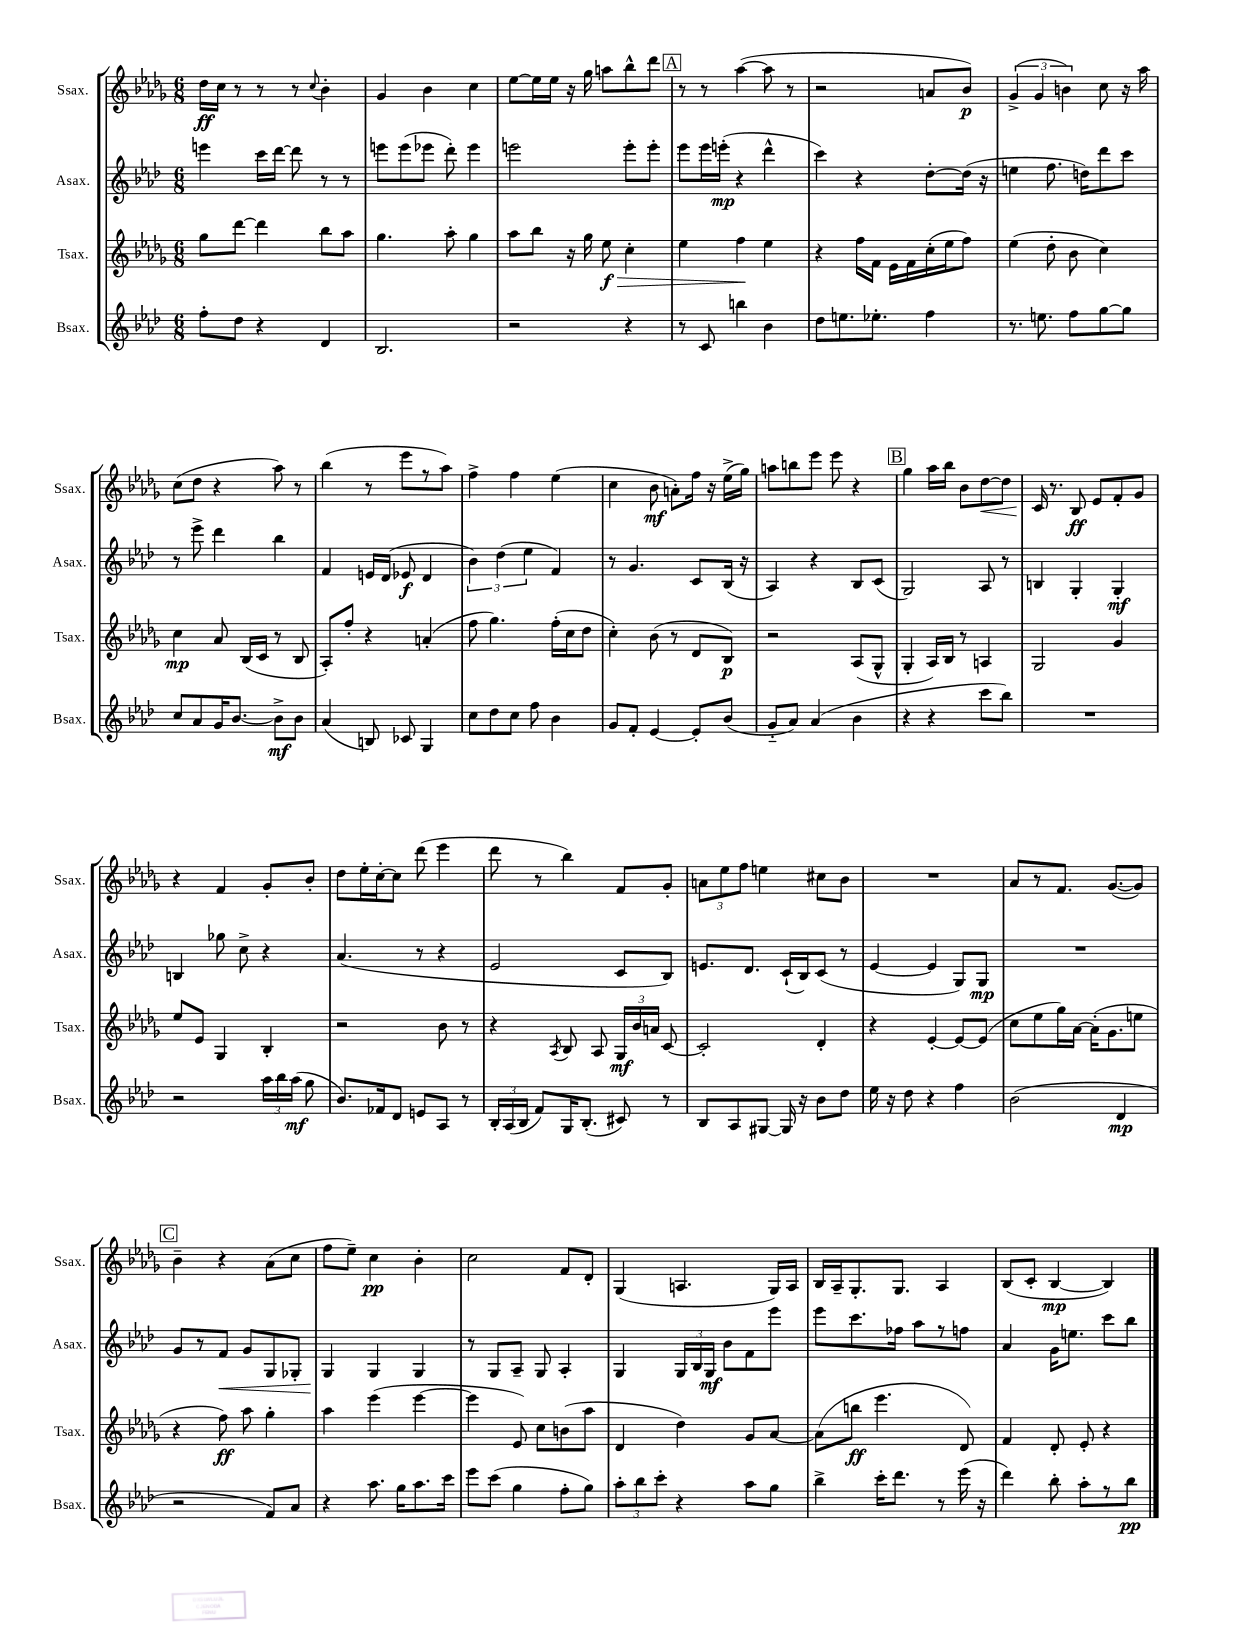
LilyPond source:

<<
\new StaffGroup <<
\new Staff = "s0" \with { instrumentName = "Ssax." shortInstrumentName = "Ssax." } {
    \clef treble \key des \major \numericTimeSignature \time 6/8
    \autoBeamOff des''16[\ff c''16] r8 r8 r8 \appoggiatura { c''8 } bes'4-. |
    ges'4 bes'4 c''4 |
    ees''8[~ ees''16 ees''16] r16 ges''16 a''8[ bes''8-^ des'''8] |
    \mark \markup { \box "A" } r8 r8 aes''4~( aes''8 r8 |
    r2 a'8[ bes'8]\p) |
    \tuplet 3/2 { ges'4->( ges'4 b'4) } c''8 r16 aes''16 |
    c''8[( des''8] r4 aes''8) r8 |
    bes''4( r8 ees'''8[ r8 aes''8]) |
    f''4-> f''4 ees''4( |
    c''4 bes'8\mf a'8[-.) f''16] r16 ees''16[->( ges''16]) |
    a''8[ b''8 ees'''8] ees'''8 r4 |
    \mark \markup { \box "B" } ges''4 aes''16[ bes''16] bes'8[ des''8~\< des''8] |
    c'16\! r8. bes8\ff ees'8[ f'8-. ges'8] |
    r4 f'4 ges'8[-. bes'8]-. |
    des''8[ ees''16-. c''16~-. c''8] des'''8( ees'''4 |
    des'''8 r8 bes''4) f'8[ ges'8]-. |
    \tuplet 3/2 { a'8[ ees''8 f''8] } e''4 cis''8[ bes'8] |
    R2. |
    aes'8[ r8 f'8.] ges'8.[~( ges'8]) |
    \mark \markup { \box "C" } bes'4-- r4 aes'8[( c''8] |
    f''8[ ees''8]--) c''4\pp bes'4-. |
    c''2 f'8[ des'8]-. |
    ges4( a4. ges16[) a16] |
    bes16[ aes16-- ges8.-. ges8.] aes4 |
    bes8[( c'8]-. bes4~\mp bes4) \bar "|." |
}
\new Staff = "s1" \with { instrumentName = "Asax." shortInstrumentName = "Asax." } {
    \clef treble \key aes \major \numericTimeSignature \time 6/8
    \autoBeamOff e'''4 c'''16[ des'''16]~ des'''8 r8 r8 |
    e'''8[ e'''8( ees'''8] des'''8-.) ees'''4 |
    e'''2 e'''8[-. e'''8]-. |
    \mark \markup { \box "A" } ees'''8[ ees'''16 e'''16]-.\mp( r4 des'''4-^ |
    c'''4) r4 des''8[~-. des''16]( r16 |
    e''4 f''8. d''16[) des'''8 c'''8] |
    r8 ees'''8-> des'''4 bes''4 |
    f'4 e'16[ des'16]( ees'8\f des'4 |
    \tuplet 3/2 { bes'4) des''4( ees''4 } f'4) |
    r8 g'4. c'8[ bes16]( r16 |
    aes4) r4 bes8[ c'8]( |
    \mark \markup { \box "B" } g2) aes8 r8 |
    b4 g4-. g4-.\mf |
    b4 ges''8 c''8-> r4 |
    aes'4.( r8 r4 |
    ees'2 c'8[ bes8]) |
    e'8.[ des'8.] c'16[-!( bes16) c'8]( r8 |
    ees'4~ ees'4 g8[) g8]\mp |
    R2. |
    \mark \markup { \box "C" } g'8[ r8 f'8]\< g'8[ g8 ges8]-. |
    g4\! g4 g4 |
    r8 g8[ aes8]-- g8 aes4-. |
    g4 \tuplet 3/2 { g16[ bes16 g16]\mf } bes'8[ f'8 ees'''8] |
    ees'''8[ c'''8. fes''16] aes''8[ r8 f''8] |
    aes'4 g'16[ e''8.] c'''8[ bes''8] \bar "|." |
}
\new Staff = "s2" \with { instrumentName = "Tsax." shortInstrumentName = "Tsax." } {
    \clef treble \key des \major \numericTimeSignature \time 6/8
    \autoBeamOff ges''8[ des'''8]~ des'''4 bes''8[ aes''8] |
    ges''4. aes''8-. ges''4 |
    aes''8[ bes''8] r16 ges''16 ees''8\f\> c''4-. |
    \mark \markup { \box "A" } ees''4 f''4\! ees''4 |
    r4 f''16[ f'16] ees'16[ f'16 c''16-.( ees''16 f''8]) |
    ees''4( des''8-. bes'8 c''4) |
    c''4\mp aes'8 bes16[( c'16] r8 bes8 |
    aes8[-.) f''8]-. r4 a'4-.( |
    f''8 ges''4.) f''16[-.( c''16 des''8] |
    c''4-.) bes'8( r8 des'8[ bes8]\p) |
    r2 aes8[( ges8]-^ |
    \mark \markup { \box "B" } ges4-. aes16[) bes16] r8 a4 |
    ges2 ges'4 |
    ees''8[ ees'8] ges4 bes4-. |
    r2 bes'8 r8 |
    r4 \acciaccatura { aes8 } bes8 aes8 \tuplet 3/2 { ges16[\mf bes'16 a'16] } c'8~ |
    c'2-. des'4-. |
    r4 ees'4~-. ees'8[~ ees'8]( |
    c''8[ ees''8 ges''16) aes'16]~ aes'16[-.( ges'8. e''8] |
    \mark \markup { \box "C" } r4 f''8\ff) aes''8 ges''4-. |
    aes''4 ees'''4( ees'''4~ |
    ees'''4 ees'8) c''8[ b'8( aes''8] |
    des'4 des''4) ges'8[ aes'8]~ |
    aes'8[( b''8]\ff ees'''4. des'8) |
    f'4 des'8-. ees'8-. r4 \bar "|." |
}
\new Staff = "s3" \with { instrumentName = "Bsax." shortInstrumentName = "Bsax." } {
    \clef treble \key aes \major \numericTimeSignature \time 6/8
    \autoBeamOff f''8[-. des''8] r4 des'4 |
    bes2. |
    r2 r4 |
    \mark \markup { \box "A" } r8 c'8 b''4 bes'4 |
    des''8[ e''8. ees''8.]-. f''4 |
    r8. e''8. f''8[ g''8~ g''8] |
    c''8[ aes'8 g'16 bes'8.]~ bes'8[->\mf bes'8] |
    aes'4( b8) ces'8 g4 |
    c''8[ des''8 c''8] f''8 bes'4 |
    g'8[ f'8]-. ees'4~ ees'8[-. bes'8]( |
    g'8[-_ aes'8]) aes'4( bes'4 |
    \mark \markup { \box "B" } r4 r4 c'''8[ bes''8]) |
    R2. |
    r2 \tuplet 3/2 { aes''16[ bes''16 aes''16]\mf( } g''8 |
    bes'8.[) fes'16 des'8] e'8[ aes8] r8 |
    \tuplet 3/2 { bes16[-. aes16( bes16] } f'8[) g16 bes8.]-.( cis'8) r8 |
    bes8[ aes8 gis8]~ gis16 r16 bes'8[ des''8] |
    ees''16 r16 des''8 r4 f''4 |
    bes'2( des'4\mp |
    \mark \markup { \box "C" } r2 f'8[) aes'8] |
    r4 aes''8. g''16[ aes''8. c'''16] |
    ees'''8[ c'''8]( g''4 f''8[-. g''8]) |
    \tuplet 3/2 { aes''8[-. bes''8 c'''8]-. } r4 aes''8[ g''8] |
    bes''4-> c'''16[-. des'''8.] r8 ees'''16( r16 |
    des'''4) bes''8-. aes''8[-. r8 bes''8]\pp \bar "|." |
}
>>
>>
\layout { \context { \Score \remove "Bar_number_engraver" } }
